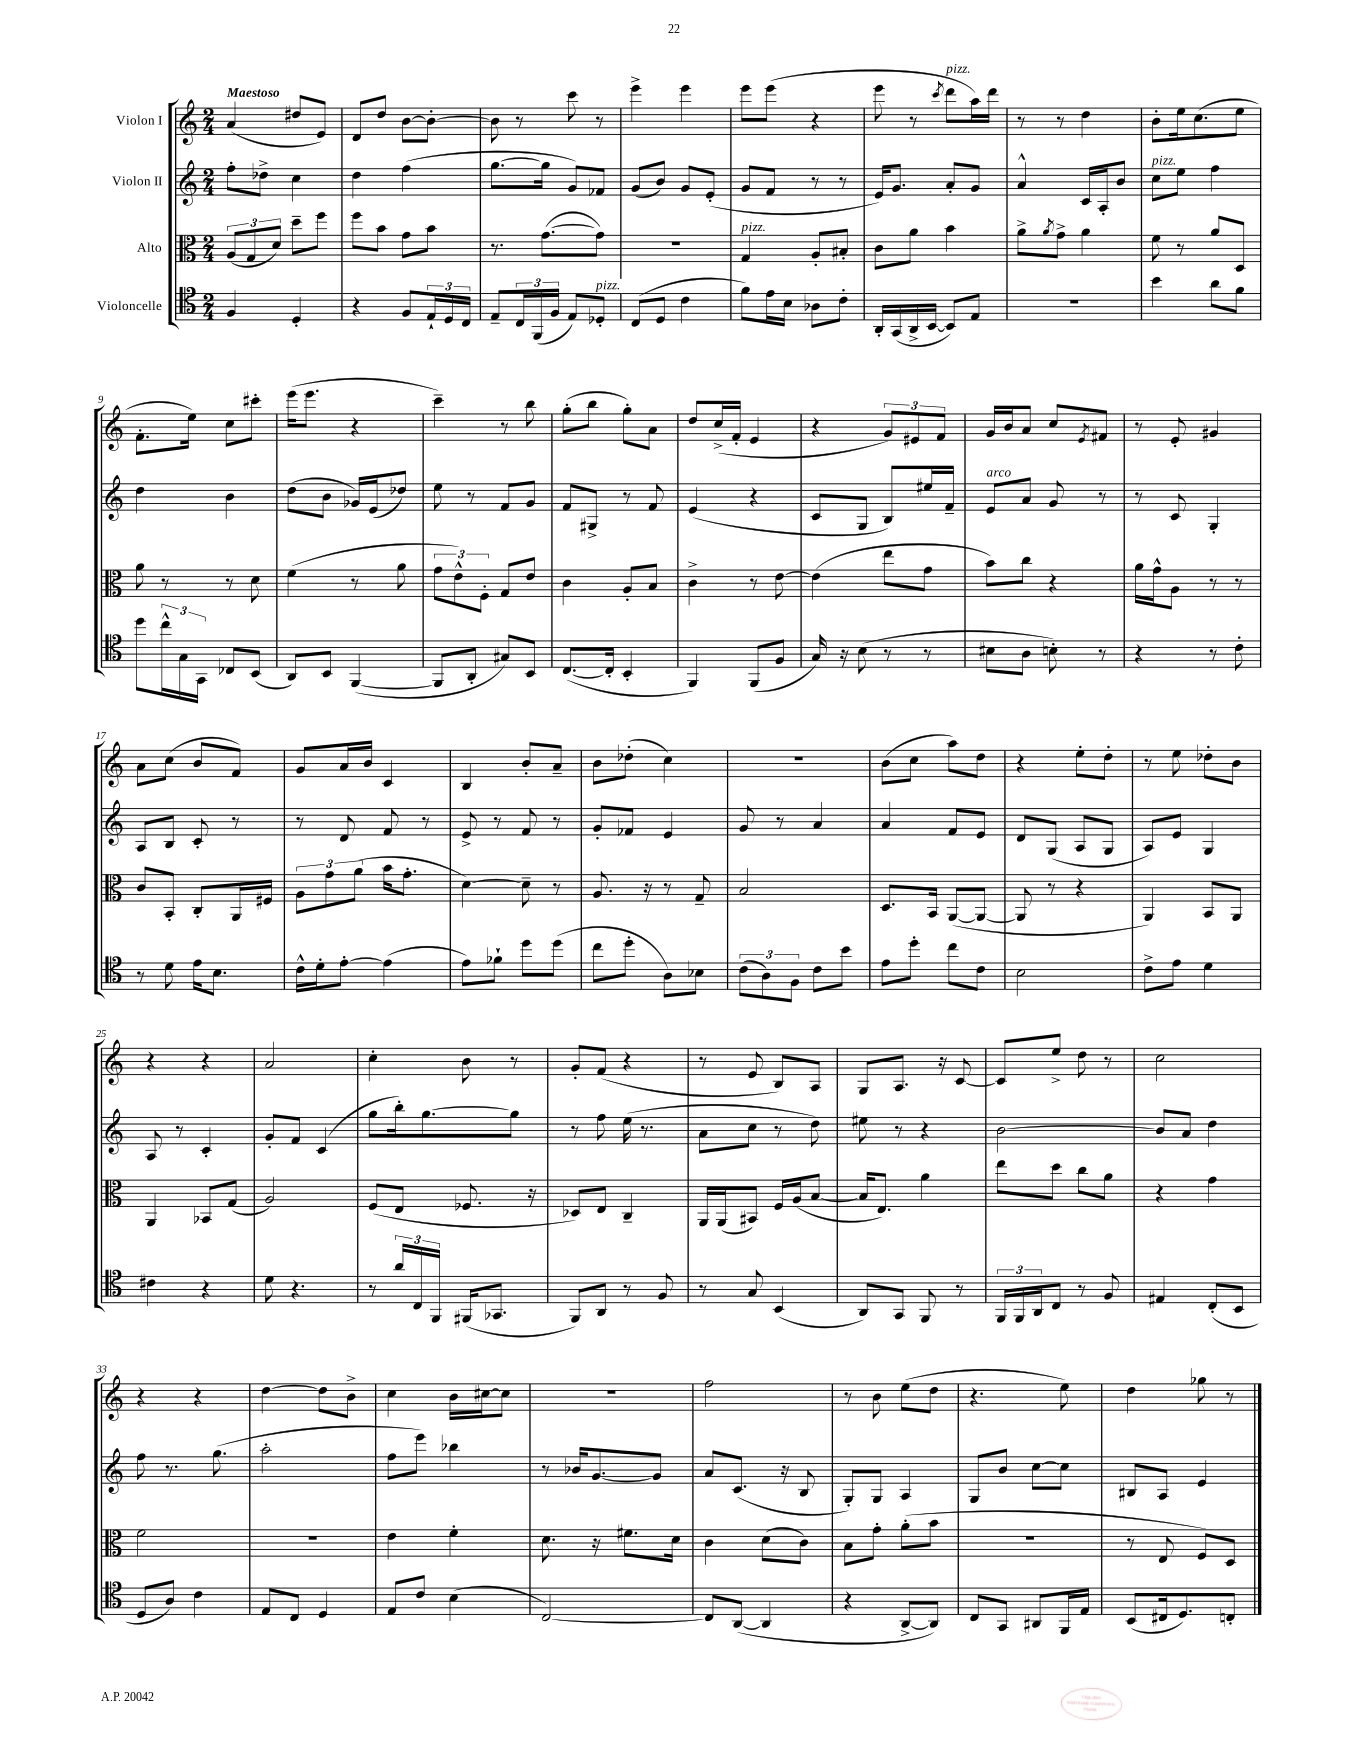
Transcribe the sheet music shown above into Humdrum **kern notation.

**kern	**kern	**kern	**kern
*part4	*part3	*part2	*part1
*staff4	*staff3	*staff2	*staff1
*I"Violoncelle	*I"Alto	*I"Violon II	*I"Violon I
*clefC4	*clefC3	*clefG2	*clefG2
*k[]	*k[]	*k[]	*k[]
*M2/4	*M2/4	*M2/4	*M2/4
=1	=1	=1	=1
!	!	!	!LO:TX:a:B:t=Maestoso
4F/	(12A/L	8ff'\L	(4a/
.	12G/	.	.
.	.	8dd-X^\J	.
.	12d/J)	.	.
4D'/	8dd~\L	4cc\	8dd#X/L
.	8ff\J	.	8e/J)
=2	=2	=2	=2
4r	8ff\L	4dd\	8d/L
.	8b\J	.	8dd/J
8F/L	8g\L	(4ff\	[8b\L
24E`/L	8b\J	.	8b'\J_
24D/	.	.	.
24C/JJ	.	.	.
=3	=3	=3	=3
8E~/L	8.r	[8.gg\L	8b\]
24C/L	.	.	8r
(24FF/	.	.	.
.	([8.g\L	16gg\Jk]	.
24F/JJ	.	.	.
8E/L)	.	8g/L)	8ccc\
!LO:TX:a:i:t=pizz.	!	!	!
8D-X'/J	8g\J])	8f-X/J	8r
=4	=4	=4	=4
(8C/L	2r	(8g/L	4eee^\
8D/J	.	8b/J)	.
4c\	.	8g/L	4eee\
.	.	(8e'/J	.
=5	=5	=5	=5
!	!LO:TX:a:i:t=pizz.	!	!
8f\L)	4G/	8g/L	8eee\L
16e\L	.	8f/J	(8eee\J
16B\JJ	.	.	.
8A-X\L	8A'/L	8r	4r
8c'\J	8B#X'/J	8r	.
=6	=6	=6	=6
16AA'/LL	8c\L	16e/KL)	8eee\
(16GG/	.	8.g/J	.
16AA^/	8a\J	.	8r
[16BB/JJ	.	.	.
.	.	.	8qccc/
!	!	!	!LO:TX:a:i:t=pizz.
8BB/L])	4b\	8a'/L	8ddd\L
8E/J	.	8g/J	16aa\L)
.	.	.	16ddd\JJ
=7	=7	=7	=7
2r	8a^\L	4a^^/	8r
.	8qa/	.	.
.	8g^\J	.	8r
.	4a\	16c/LL	4dd\
.	.	16A'/J	.
.	.	8b/J	.
=8	=8	=8	=8
!	!	!LO:TX:a:i:t=pizz.	!
4b\	8f\	8cc\L	8b'\L
.	8r	8ee\J	16ee\k
.	.	.	(8.cc\
8a\L	8a/L	4ff\	.
8f\J	8D/J	.	8ee\J
!!LO:LB:g=z
=9	=9	=9	=9
8dd\L	8a\	4dd\	8.f'\L
24cc^^\L	8r	.	.
24G\	.	.	.
.	.	.	16ee\Jk)
24GG\JJ	.	.	.
8C-X/L	8r	4b\	8cc\L
(8BB/J	8d\	.	8ccc#X'\J
=10	=10	=10	=10
8AA/L)	(4f\	(8dd\L	(16eee\KL
.	.	.	8.eee\J
8BB/J	.	8b\J	.
([4FF/	8r	16g-X/LL)	4r
.	.	(16e/J	.
.	8a\	8dd-X/J)	.
=11	=11	=11	=11
8FF/L]	12g\L	8ee\	4ccc~\)
.	12e^^\)	.	.
8AA'/J	.	8r	.
.	12F'\J	.	.
8G#X/L)	8G/L	8f/L	8r
8BB/J	8e/J	8g/J	8bb\
=12	=12	=12	=12
([8.C/L	4c\	8f/L	(8gg'\L
.	.	8G#X^/J	8bb\J
16C'/Jk]	.	.	.
4BB'/	8A'/L	8r	8gg'\L)
.	8B/J	8f/	8a\J
=13	=13	=13	=13
4FF/)	4c^\	(4e/	8dd/L
.	.	.	(16cc^/L
.	.	.	16f'/JJ
(8FF/L	8r	4r	4e/
8F/J	[8e\	.	.
=14	=14	=14	=14
16G/)	(4e\]	8c/L	4r
16r	.	.	.
(8B\	.	8G/J	.
8r	8ee\L	8B/L)	12g/L)
.	.	.	12e#X/
8r	8g\J	16ee#X/L	.
.	.	.	12f/J
.	.	16f~/JJ	.
=15	=15	=15	=15
!	!	!LO:TX:a:i:t=arco	!
8B#X\L	8b\L)	8e/L	16g/LL
.	.	.	16b/J
8A\J	8cc\J	8a/J	8a/J
8Bn'\)	4r	8g/	8cc/L
.	.	.	8qe/
8r	.	8r	8f#X/J
=16	=16	=16	=16
4r	16a\LL	8r	8r
.	16g^^\J	.	.
.	8A\J	8c/	8e'/
8r	8r	4G'/	4g#X/
8c'\	8r	.	.
!!LO:LB:g=z
=17	=17	=17	=17
8r	8c/L	8A/L	8a\L
8d\	8BB'/J	8B/J	(8cc\J
16e\KL	8C'/L	8c'/	8b/L
8.B\J	.	.	.
.	16AA/L	8r	8f/J)
.	16F#X/JJ	.	.
=18	=18	=18	=18
16c^^\LL	12A\L	8r	8g/L
16d'\J	.	.	.
.	12g\	.	.
[8e'\J	.	8d/	16a/L
.	(12a\J	.	.
.	.	.	16b/JJ
(4e\]	16b\KL	8f/	4c/
.	8.g'\J	.	.
.	.	8r	.
=19	=19	=19	=19
8e\L)	[4d\)	8e^/	4B/
8f-X`\J	.	8r	.
8dd\L	8d~\]	8f/	8b'/L
(8dd\J	8r	8r	8a~/J
=20	=20	=20	=20
8cc\L	8.A/	8g'/L	8b\L
8dd'\J	.	8f-X/J	(8dd-X'\J
.	16r	.	.
8A\L)	8r	4e/	4cc\)
8B-X\J	8G~/	.	.
=21	=21	=21	=21
(12c\L	2B/	8g/	2r
12A\)	.	.	.
.	.	8r	.
12F\J	.	.	.
8c\L	.	4a/	.
8b\J	.	.	.
=22	=22	=22	=22
8e\L	8.D/L	4a/	(8b\L
8dd'\J	.	.	8cc\J
.	16BB/Jk	.	.
8cc\L	([8AA/L	8f/L	8aa\L)
8c\J	8AA/J_	8e/J	8dd\J
=23	=23	=23	=23
2B\	8AA/]	8d/L	4r
.	8r	(8G/J	.
.	4r	8A/L	8ee'\L
.	.	8G/J	8dd'\J
=24	=24	=24	=24
8c^\L	4AA/)	8A/L)	8r
8e\J	.	8e/J	8ee\
4d\	8BB/L	4G/	8dd-X'\L
.	8AA/J	.	8b\J
!!LO:LB:g=z
=25	=25	=25	=25
4c#X\	4AA/	8A/	4r
.	.	8r	.
4r	8BB-X/L	4c'/	4r
.	(8G/J	.	.
=26	=26	=26	=26
8d\	2A/)	8g'/L	2a/
4.r	.	8f/J	.
.	.	(4c/	.
=27	=27	=27	=27
8r	(8F/L	8gg\L	4cc'\
24a/LL	8E/J	16bb'\k)	.
24C/	.	.	.
.	.	[8.gg\	.
24FF/JJ	.	.	.
(16FF#X/KL	8.F-X/	.	8b\
8.GG-X/J	.	.	.
.	.	8gg\J]	8r
.	16r	.	.
=28	=28	=28	=28
8FF/L)	8D-X/L)	8r	8g'/L
8AA/J	8E/J	8ff\	(8f/J
8r	4C~/	(16ee\	4r
.	.	8.r	.
8F/	.	.	.
=29	=29	=29	=29
8r	16AA/LL	8a\L	8r
.	(16AA/J	.	.
8G/	8BB#X/J)	8cc\J	8e/
(4BB/	16F/LL	8r	8B/L)
.	(16A/J	.	.
.	[8B/J	8dd\)	8A/J
=30	=30	=30	=30
8AA/L)	16B/KL]	8ee#X\	8G/L
.	8.E/J)	.	.
8GG/J	.	8r	8.A/J
8FF/	4a\	4r	.
.	.	.	16r
8r	.	.	[8c/
=31	=31	=31	=31
24FF/LL	8ee\L	[2b\	8c/L]
24FF/	.	.	.
24AA/J	.	.	.
8C/J	8dd\J	.	8ee^/J
8r	8cc\L	.	8dd\
8F/	8a\J	.	8r
=32	=32	=32	=32
4E#X/	4r	8b/L]	2cc\
.	.	8a/J	.
(8C'/L	4g\	4dd\	.
8BB/J	.	.	.
!!LO:LB:g=z
=33	=33	=33	=33
8D/L	2f\	8ff\	4r
8A/J)	.	8.r	.
4c\	.	.	4r
.	.	(8.gg\	.
=34	=34	=34	=34
8E/L	2r	2aa'\	[4dd\
8C/J	.	.	.
4D/	.	.	8dd\L]
.	.	.	8b^\J
=35	=35	=35	=35
8E/L	4e\	8ff\L	4cc\
8c/J	.	8eee\J)	.
(4B\	4f'\	4bb-X\	16b\LL
.	.	.	[16cc#X\J
.	.	.	8cc#\J]
=36	=36	=36	=36
[2C/)	8.d\	8r	2r
.	.	16b-X/KL	.
.	16r	[8.g/	.
.	8.f#X\L	.	.
.	.	8g/J]	.
.	16d\Jk	.	.
=37	=37	=37	=37
8C/L]	4c\	8a/L	2ff\
([8AA/J	.	(8.c/J	.
4AA/]	(8d\L	.	.
.	.	16r	.
.	8c\J)	8B/	.
=38	=38	=38	=38
4r	8B\L	8G'/L)	8r
.	8g'\J	8G/J	8b\
[8AA^/L	(8a'\L	4A/	(8ee\L
8AA/J])	8b\J	.	8dd\J
=39	=39	=39	=39
8C/L	2r	8G/L	4.r
8GG/J	.	8b/J	.
8AA#X/L	.	[8cc\L	.
16FF/L	.	8cc\J]	8ee\)
16E/JJ	.	.	.
=40	=40	=40	=40
(8BB/L	8r	8B#X/L	4dd\
16C#X/k	8E/	8A/J	.
8.D/)	.	.	.
.	8F/L)	4e/	8gg-X\
8Cn'/J	8D/J	.	8r
==	==	==	==
*-	*-	*-	*-
